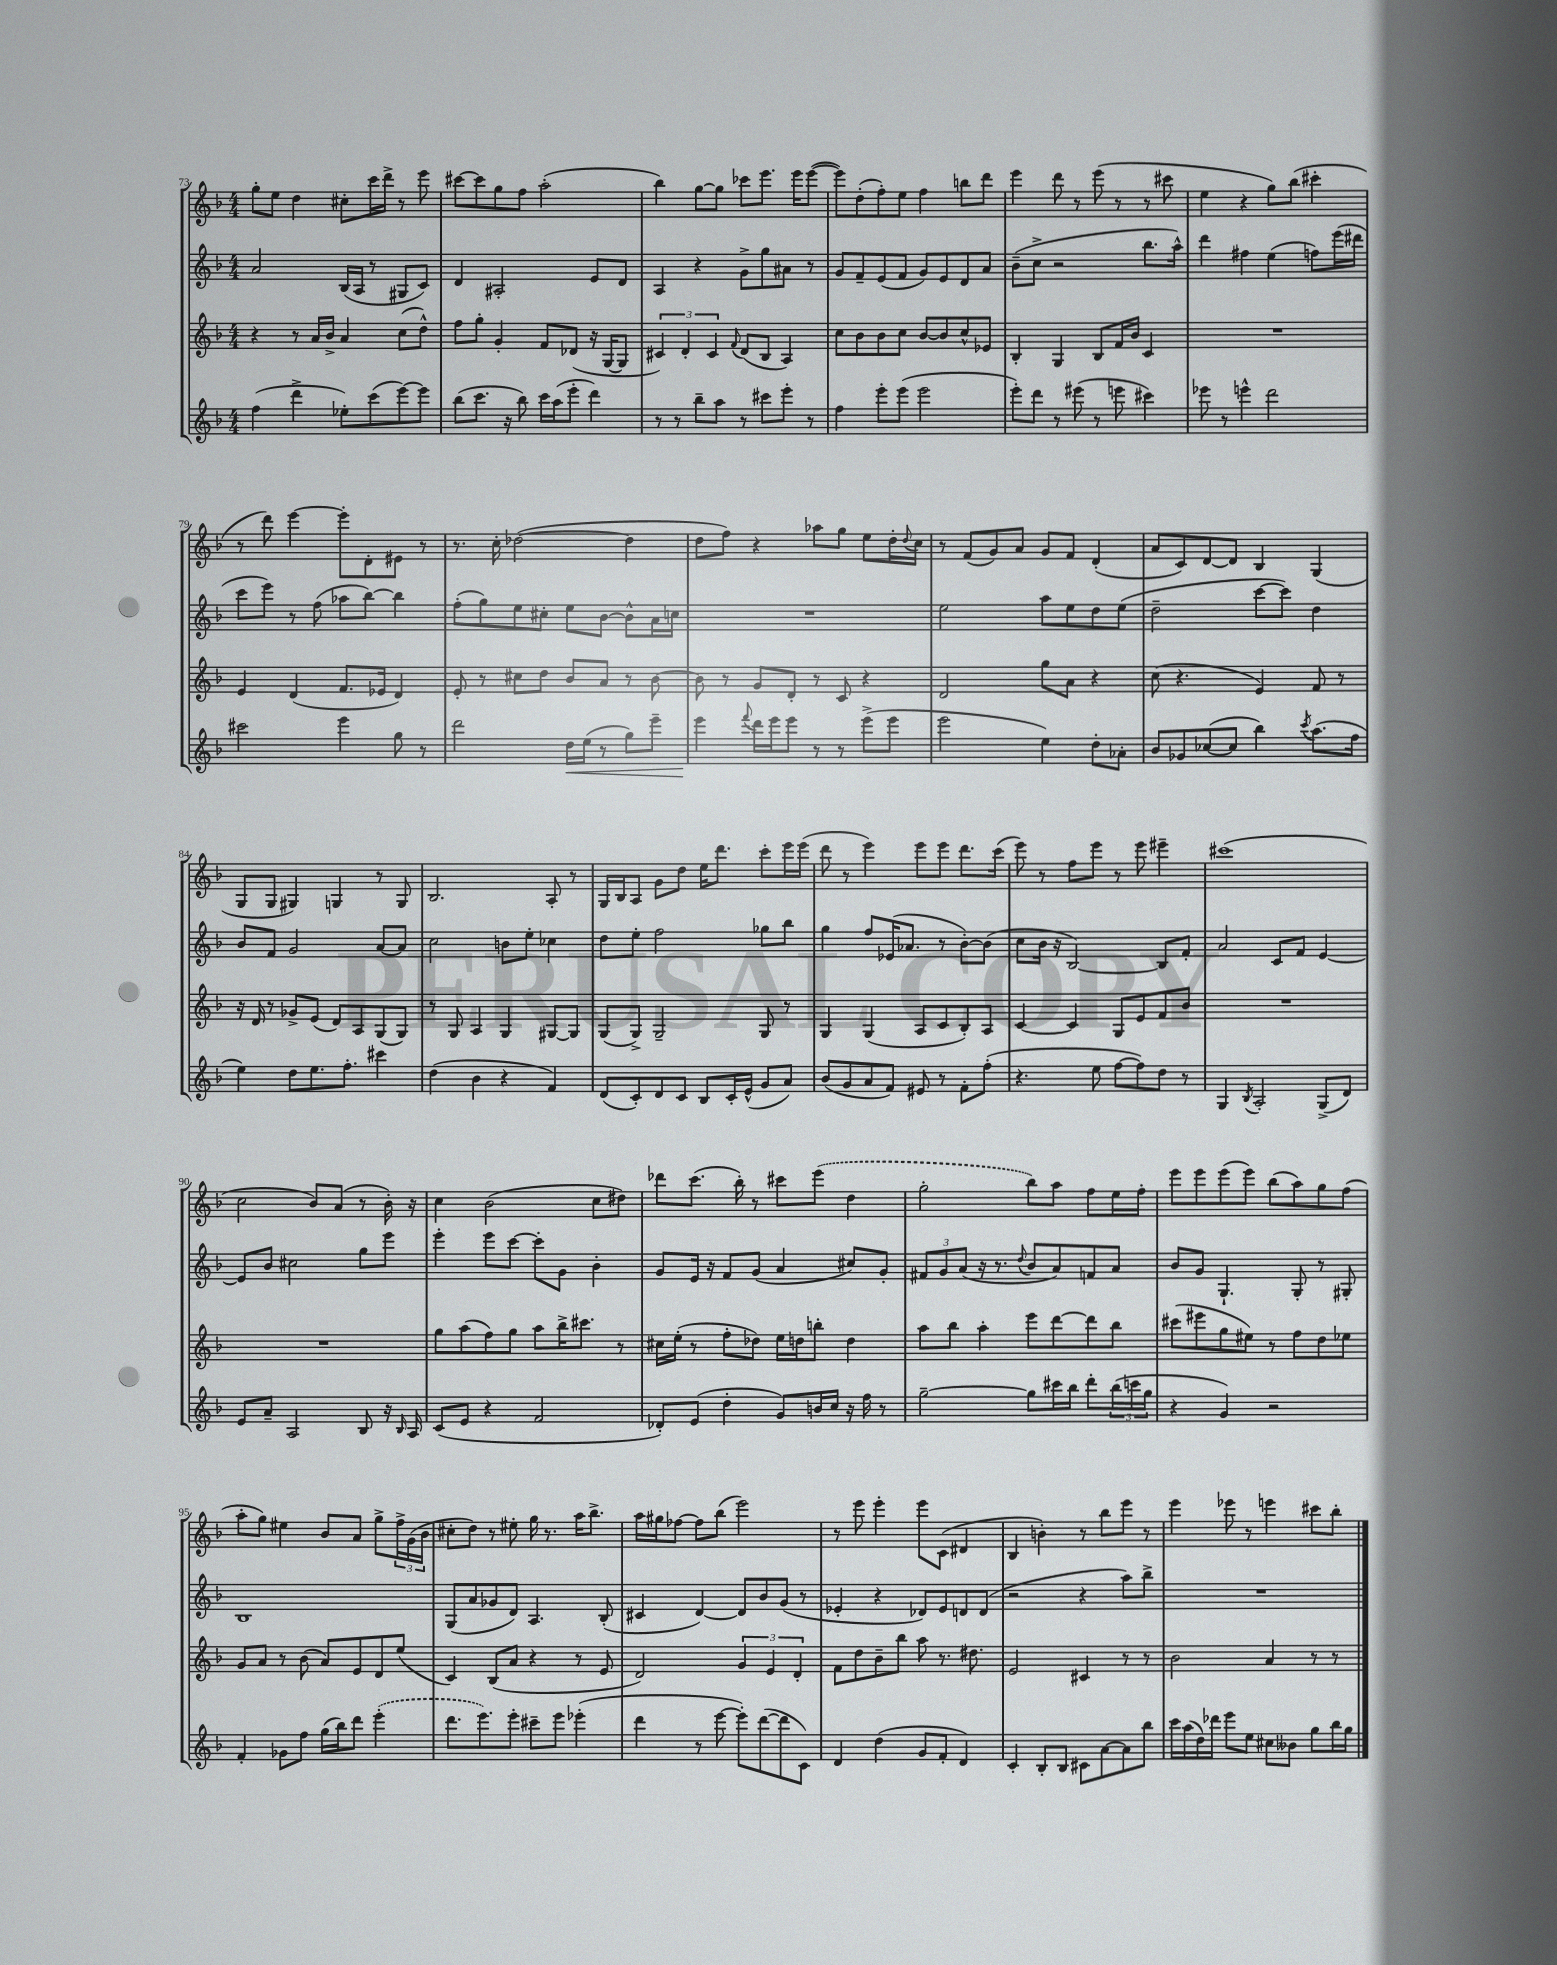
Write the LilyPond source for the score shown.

<<
\new StaffGroup <<
\new Staff = "s0" {
    \clef treble \key f \major \numericTimeSignature \time 4/4
    g''8-. e''8 d''4 cis''8-. c'''16 d'''16-> r8 e'''8 |
    cis'''8~ cis'''8 g''8 f''8 a''2-.( |
    bes''4) g''8~ g''8 ces'''8 e'''8. e'''16 e'''8~( |
    e'''8) d''8-.( f''8-.) e''8 f''4 b''8 d'''8 |
    e'''4 d'''8 r8 e'''8( r8 r8 cis'''8 |
    e''4 r4 g''8) bes''8( cis'''4-. |
    r8 d'''8) e'''4~ e'''8-. d'8-. eis'8 r8 |
    r8. c''16-. des''2~( des''4 |
    d''8 f''8) r4 aes''8 g''8 e''8 d''16-. \appoggiatura { d''8 } c''16 |
    r8 f'8( g'8) a'8 g'8 f'8 d'4-.( |
    a'8 c'8) d'8~ d'8 bes4 g4( |
    g8 g8 gis4) g4 r8 g8 |
    bes2. a8-. r8 |
    g16 bes16 a8 g'8 d''8 e''16 d'''8. c'''8-. e'''16 e'''16( |
    d'''8 r8 e'''4) e'''8 e'''8 d'''8. c'''16( |
    e'''8) r8 f''8 e'''8 r8 e'''8 eis'''4-- |
    cis'''1( |
    c''2 bes'8) a'8( r8 bes'16-.) r16 |
    c''4 bes'2( c''8 dis''8) |
    des'''8 c'''8.( bes''16-.) r8 cis'''8 \once \slurDashed e'''8( d''4 |
    g''2-. bes''8) a''8 f''8 e''16 f''16-. |
    e'''8 e'''8 e'''8( e'''8) bes''8( a''8) g''8 f''8( |
    a''8-. g''8) eis''4 bes'8 a'8 g''8-> \tuplet 3/2 { f''16-> g'16( bes'16 } |
    cis''8-. d''8) r8 eis''8-. g''16 r8. a''16 bes''8.-> |
    a''16 gis''16 fes''8~ fes''8 bes''8( e'''2) |
    r8 e'''8 e'''4-. e'''8 c'8( dis'4 |
    bes4 b'4-.) r8 bes''8 e'''8 r8 |
    e'''4 ees'''8 r8 e'''4 cis'''8 bes''8-. \bar "|." |
}
\new Staff = "s1" {
    \clef treble \key f \major \numericTimeSignature \time 4/4
    a'2 bes16( a16 r8 gis8 c'8) |
    d'4 ais2-. e'8 d'8 |
    a4 r4 g'8-> g''8 ais'8 r8 |
    g'8 f'8-- e'8( f'8 g'8) e'8 d'8 a'8 |
    bes'8--( c''8-> r2 bes''8. a''16-^) |
    d'''4 fis''4 e''4( f''8) e'''16( dis'''16 |
    c'''8 e'''8) r8 f''8( aes''8 bes''8~) bes''4 |
    f''8-.( g''8) e''8 cis''8-. e''8 bes'8~ bes'8-^ a'16 c''16 |
    R1 |
    e''2 a''8 e''8 d''8 e''8( |
    d''2-- c'''8~ c'''8) d''4 |
    bes'8 f'8 g'2 a'8~ a'8 |
    c''2 b'8 e''8-. ces''4 |
    d''8 e''8-. f''2 ges''8 bes''8 |
    g''4 f''8 ees'16( aes'8. r8 bes'8~-.) bes'8( |
    c''8 bes'16 r16 bes2~) bes8 f'8-. |
    a'2 c'8 f'8 e'4~ |
    e'8 bes'8 cis''2 g''8 e'''8 |
    e'''4-. e'''8 c'''8~ c'''8-. g'8 bes'4-. |
    g'8 e'16 r16 f'8 g'8( a'4 cis''8) g'8-. |
    \tuplet 3/2 { fis'8 g'8 a'8( } r16 r8. \appoggiatura { d''8 } bes'8 a'8) f'8 a'8 |
    bes'8 g'8 g4.-! g8-. r8 gis8-. |
    bes1 |
    g8( a'8 ges'8 d'8) a4. bes8-.( |
    cis'4 d'4~) d'8 bes'8 g'8( r8 |
    ees'4-. r4 des'8) ees'8 d'8 d'8( |
    r2 r4 a''8) bes''8-> |
    R1 \bar "|." |
}
\new Staff = "s2" {
    \clef treble \key f \major \numericTimeSignature \time 4/4
    r4 r8 a'16 bes'16-> a'4 c''8( d''8-^) |
    f''8 g''8-. g'4-. f'8 des'8( r16 g16~ g8 |
    \tuplet 3/2 { cis'4) d'4-. cis'4 } \appoggiatura { f'8 } d'8( bes8 a4) |
    c''8 bes'8 bes'8 c''8 bes'8~ bes'8 c''8-^ ees'8 |
    bes4-. g4 bes8 f'16 bes'16 c'4 |
    R1 |
    e'4 d'4( f'8. ees'16 d'4) |
    e'8-. r8 cis''8 d''8 bes'8 a'8 r8 bes'8~ |
    bes'8 r8 g'8 d'8-. r8 c'8 r4 |
    d'2 g''8 a'8 r4 |
    c''8( r4. e'4) f'8 r8 |
    r16 d'16 r8 ges'8-> e'8( d'8) a8 g8( g8) |
    r8 g8 a4 g4 gis8~ gis8 |
    g8( g8->) g2-- g8 r8 |
    g4 g4( a8 c'8 bes8-.) a8 |
    c'4~ c'4 g8 e'8 f'8 bes'8 |
    R1 |
    R1 |
    g''8 a''8( f''8) g''8 a''8 bes''16-> cis'''8. r8 |
    cis''16 e''16-.( r8 f''8-. des''8) e''16 d''16 b''8-. d''4 |
    a''8 bes''8 a''4-. e'''8 d'''8~ d'''8 bes''8 |
    cis'''8( eis'''8 g''8 eis''8) r8 f''8 d''8 ees''8 |
    g'8 a'8 r8 bes'8( a'8) e'8 d'8 e''8( |
    c'4) bes8( a'8 r4 r8 e'8 |
    d'2) \tuplet 3/2 { g'4 e'4 d'4-. } |
    f'8 d''8 bes'8-- bes''8 a''8 r8. dis''8. |
    e'2 cis'4 r8 r8 |
    bes'2 a'4 r8 r8 \bar "|." |
}
\new Staff = "s3" {
    \clef treble \key f \major \numericTimeSignature \time 4/4
    f''4( d'''4-> ees''8-.) c'''8( e'''8~) e'''8 |
    bes''8( c'''8. r16 bes''8) c'''16 a''16( e'''8-. d'''4) |
    r8 r8 bes''8-- a''8 r8 cis'''8 e'''8-. r8 |
    f''4 e'''8-. e'''8( e'''2 |
    e'''8-.) d'''8 r8 eis'''8( r8 e'''8 cis'''4) |
    ees'''8 r8 e'''4-^ d'''2 |
    cis'''2 e'''4 g''8 r8 |
    d'''2 d''16\< e''16( r8 g''8) e'''8-- |
    e'''4\! \appoggiatura { f'''8 } d'''16 e'''16 e'''8 r8 r8 e'''8->( e'''8 |
    e'''2 e''4) d''8-. aes'8-. |
    bes'8 ges'8 ces''8~( ces''8 bes''4) \acciaccatura { c'''8 } a''8.( f''16 |
    e''4) d''8 e''8. f''8.-. cis'''4 |
    d''4( bes'4 r4 f'4) |
    d'8( c'8-.) d'8 c'8 bes8 c'16-. e'16-^( g'8 a'8) |
    bes'8( g'8 a'8 f'8) eis'8 r8 f'8-. f''8-.( |
    r4. e''8 f''8~ f''8) d''8 r8 |
    g4 \acciaccatura { bes8 } a2-. g8->( d'8) |
    e'8 a'8-- a2 bes8 r16 \grace { bes16 } a16 |
    c'8( e'8 r4 f'2 |
    des'8-.) e'8( d''4-. g'8) b'16 c''16 r16 f''16 r8 |
    g''2~-- g''8 cis'''16 bes''16 d'''8-. \tuplet 3/2 { bes''16( c'''16 g''16 } |
    r4 g'4) r2 |
    f'4-. ges'8 f''8 g''16( bes''16) d'''8 \once \slurDashed e'''4-.( |
    d'''8. e'''8.) e'''8-. cis'''8-- e'''8 ees'''4-.( |
    d'''4 r8 e'''8~ e'''8-.) d'''8~( d'''8 c'8) |
    d'4 d''4( g'8 f'8-. d'4) |
    c'4-. bes8-. bes8 cis'8 a'8~ a'8 bes''8 |
    c'''16 a''16( d''16) des'''16 e'''8 e''8 cis''8 beses'8 g''8 bes''16 g''16 \bar "|." |
}
>>
>>
\layout { \context { \Score currentBarNumber = #73 } }
